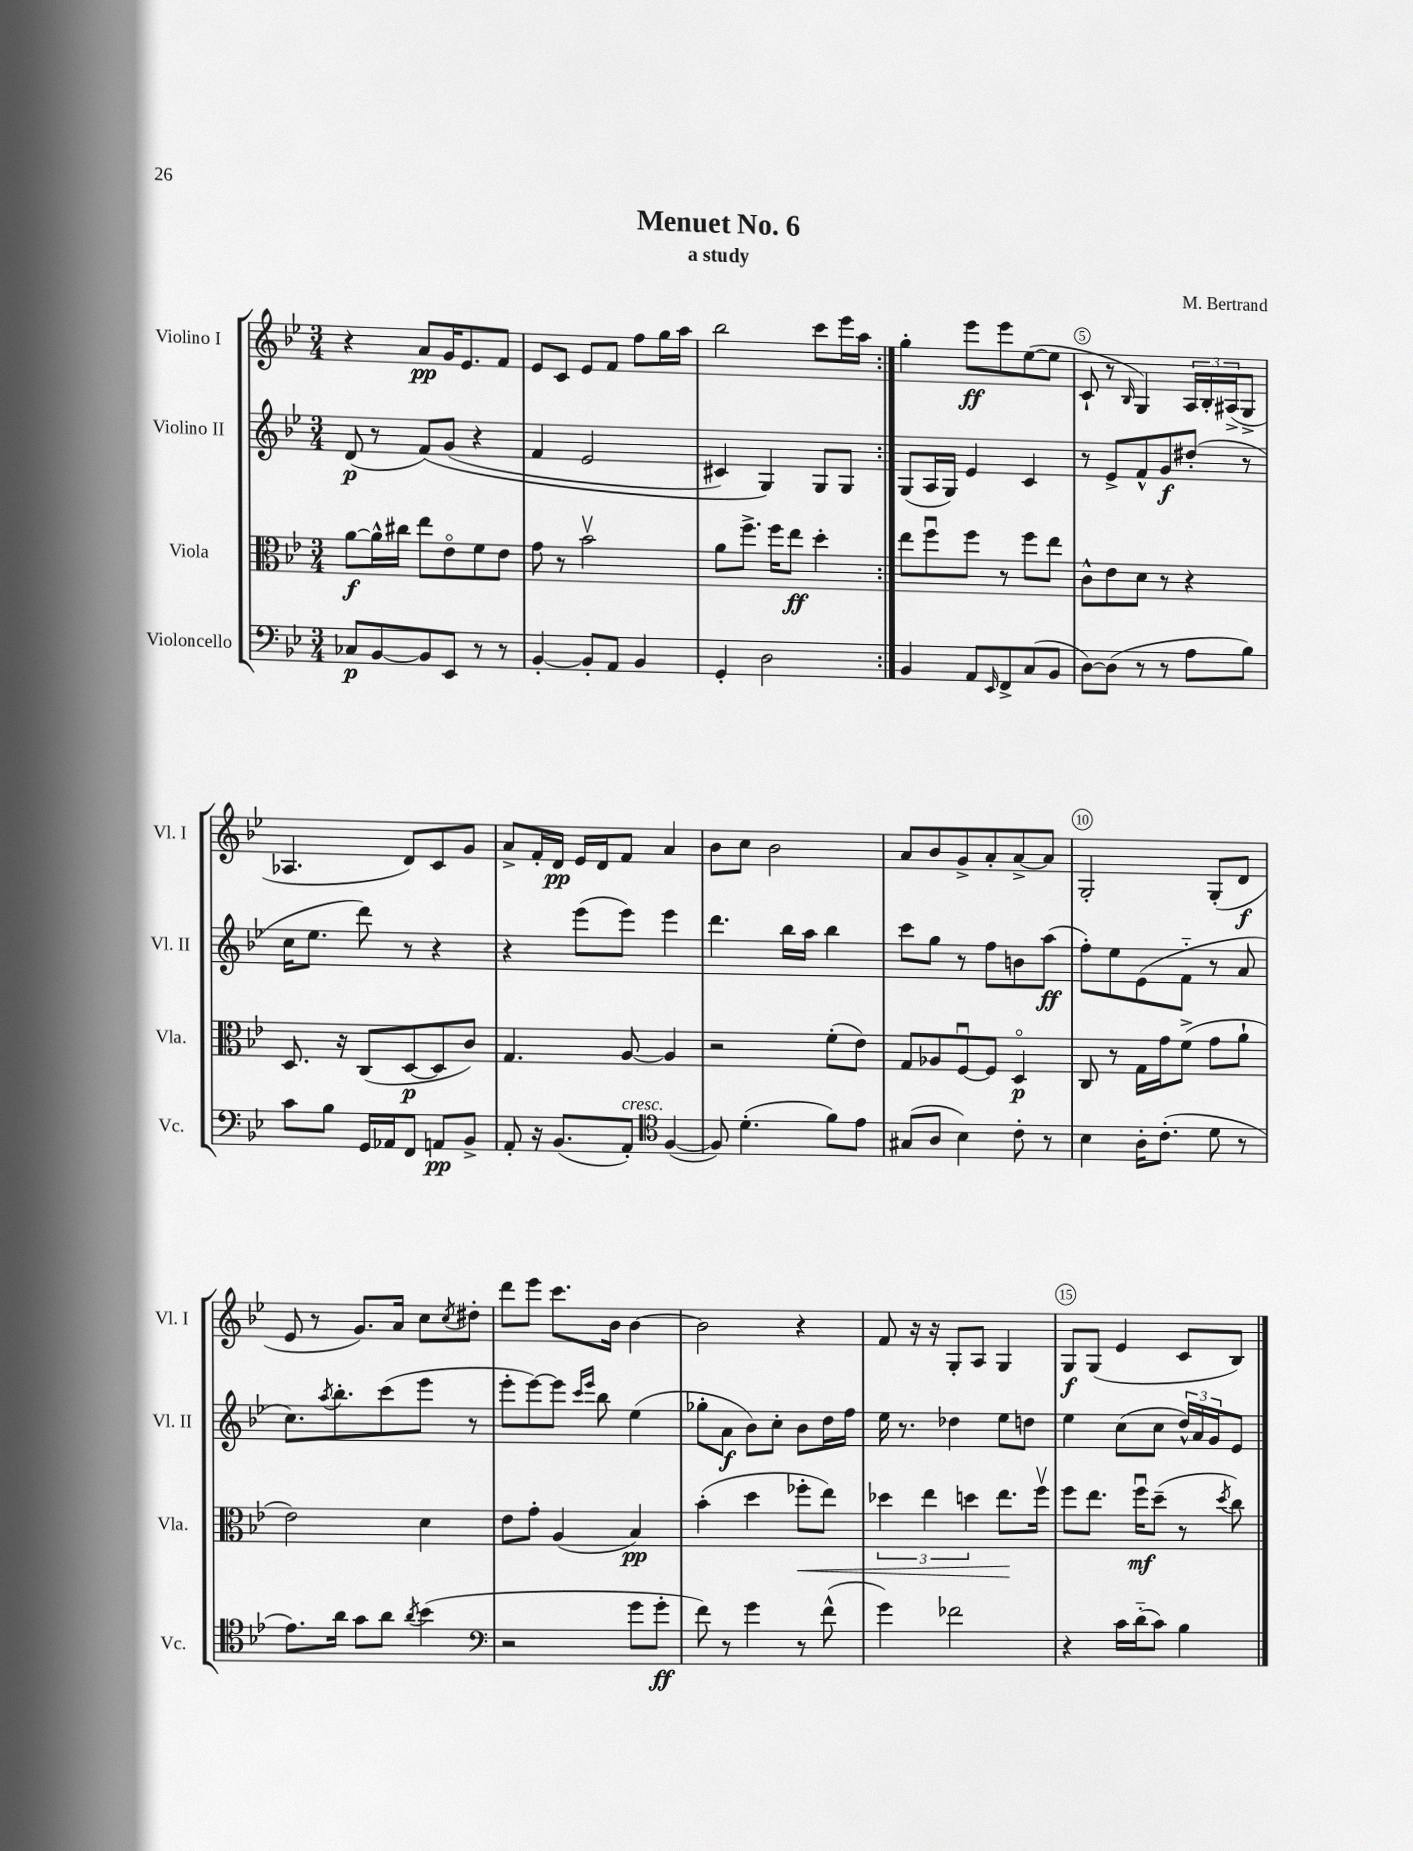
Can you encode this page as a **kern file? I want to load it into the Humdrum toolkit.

**kern	**kern	**kern	**kern
*staff4	*staff3	*staff2	*staff1
*clefF4	*clefC3	*clefG2	*clefG2
*k[b-e-]	*k[b-e-]	*k[b-e-]	*k[b-e-]
*M3/4	*M3/4	*M3/4	*M3/4
8C-/L	[8a\L	(8d/	4r
[8BB-/	16a^^\]L	8r	.
.	16cc#\JJ	.	.
8BB-/]	8ee-\L	&(8f/L)	8a/L
8EE-/J	8e-o\	(8g/J	16g/K
.	.	.	8.e-/
8r	8f\	4r	.
8r	8e-\J	.	8f/J
=	=	=	=
[4BB-'/	8g\	4f/	8e-/L
.	8r	.	8c/J
8BB-'/]L	2b-v\	2e-/	8e-/L
8AA/J	.	.	8f/J
4BB-/	.	.	8ff\L
.	.	.	16gg\L
.	.	.	16aa\JJ
=	=	=	=
4GG'/	8a\L	4c#/)	2bb-\
.	8.ff^\J	.	.
2D\	.	4G/&)	.
.	16ff\LK	.	.
.	8ee-\J	.	.
.	4dd'\	8G/L	8ccc\L
.	.	8G/J	16eee-\L
.	.	.	16aa\JJ
=:|!	=:|!	=:|!	=:|!
4BB-/	8ee-\L	(8G/L	4gg'\
.	8ffu\	16A/L	.
.	.	16G/JJ)	.
8AA/L	8ff\J	4e-/	8eee-\L
16qqEE-/	.	.	.
8FF^/	8r	.	8eee-\
(8C/	8ff\L	4c/	([8ee-\
8BB-/J	8ee-\J	.	8ee-\]J
=	=	=	=
[8D\L)	8c^^\L	8r	8c`/
(8D\]J	8e-\	8e-^/L	8r
.	.	.	16qqB-/
8r	8d\J	8f^^/	4G/)
8r	8r	8g/	.
8A\L	4r	(8dd#'/J	24A/LL
.	.	.	24B-'/
.	.	.	(24A#^/J
8B-\J)	.	8r	8G^/J
=	=	=	=
8c\L	8.D/	16cc\LK	4.A-/
.	.	8.ee-\J	.
8B-\J	.	.	.
.	16r	.	.
16GG/LL	(8C/L	8ddd\)	.
16AA-/J	.	.	.
8FF/J	[8D/	8r	8d/L)
8AA/L	8D/]	4r	8c/
8BB-^/J	8c/J)	.	8g/J
=	=	=	=
8AA'/	4.G/	4r	8a^/L
16r	.	.	16f'/L
(8.BB-/L	.	.	16d/JJ
.	.	(8eee-\L	16e-/LL
.	.	.	16d/J
8AA'/J)	[8A/	8eee-\J)	8f/J
*clefC4	*	*	*
([4F/	4A/]	4eee-\	4a/
=	=	=	=
8F/])	2r	4.ddd\	8b-\L
(4.d'\	.	.	8cc\J
.	.	.	2b-\
.	.	16bb-\LL	.
.	.	16aa\JJ	.
8f\L)	(8f'\L	4bb-\	.
8e-\J	8e-\J)	.	.
=	=	=	=
(8G#/L	8G/L	8ccc\L	8a/L
8A/J	8A-/	8gg\J	8b-/
4B-\)	[8Fu/	8r	8g^/
.	8F/]J	8ff\L	8a'/
8c'\	4Do/	8b\	[8a^/
8r	.	(8aa\J	8a/]J
=	=	=	=
4B-\	8C/	8ff'\L)	2G'/
.	8r	8ee-\	.
16A'\LK	16G\LL	(8e-\	.
(8.c'\J	16g\J	.	.
.	(8f^\J	8f'~\J	.
8d\	8g\L	8r	(8G'/L
8r	8a`\J	8a/	8d/J
=	=	=	=
8.e-\L)	2e-\)	8.cc\L)	8e-/
.	.	.	8r
.	.	8qaa/	.
16a\Jk	.	8.bb-'\	.
8g\L	.	.	8.g/L)
8a\J	.	(8ccc\	.
.	.	.	16a/Jk
8qa/	.	.	.
(4b-\	4d\	8eee-\J	8cc\L
.	.	.	8qcc/
.	.	8r	8dd#'\J
=	=	=	=
*clefF4	*	*	*
2r	8e-\L	8eee-'\L	8ddd\L
.	8g'\J	[8eee-\)	8eee-\J
.	(4A/	8eee-\]J	8.ccc\L
.	.	16qqccc/LL	.
.	.	16qqeee-/JJ	.
.	.	8bb-\	.
.	.	.	16b-\Jk
8g\L	4B-/)	(4ee-\	[4b-\
8g'\J	.	.	.
=	=	=	=
8f\)	(4b-'\	8gg-'\L	2b-\]
8r	.	8a\J	.
4g\	4dd\	8b-\L)	.
.	.	8cc'\J	.
8r	8ff-'\L	8b-\L	4r
(8f^^\	8ee-\J)	16dd\L	.
.	.	16ff\JJ	.
=	=	=	=
4g\)	6dd-\	16ee-\	8f/
.	.	8.r	.
.	.	.	16r
.	6ee-\	.	.
.	.	.	16r
2f-\	.	4dd-\	8G'/L
.	6dd\	.	.
.	.	.	8A/J
.	8.ee-\L	8ee-\L	4G/
.	.	8dd\J	.
.	16ffv\Jk	.	.
=	=	=	=
4r	8ff\L	4ee-\	8G/L
.	8.ee-\J	.	(8G/J
16c\LL	.	(8cc\L	4e-/
(16d'~\J	16ffu\LK	.	.
8c\J)	(8dd~\J	8cc\J	.
4B-\	8r	24dd^^/LL)	8c/L
.	.	24a/	.
.	.	24g/J	.
.	8qdd/	.	.
.	8cc\)	8e-/J	8B-/J)
==	==	==	==
*-	*-	*-	*-
